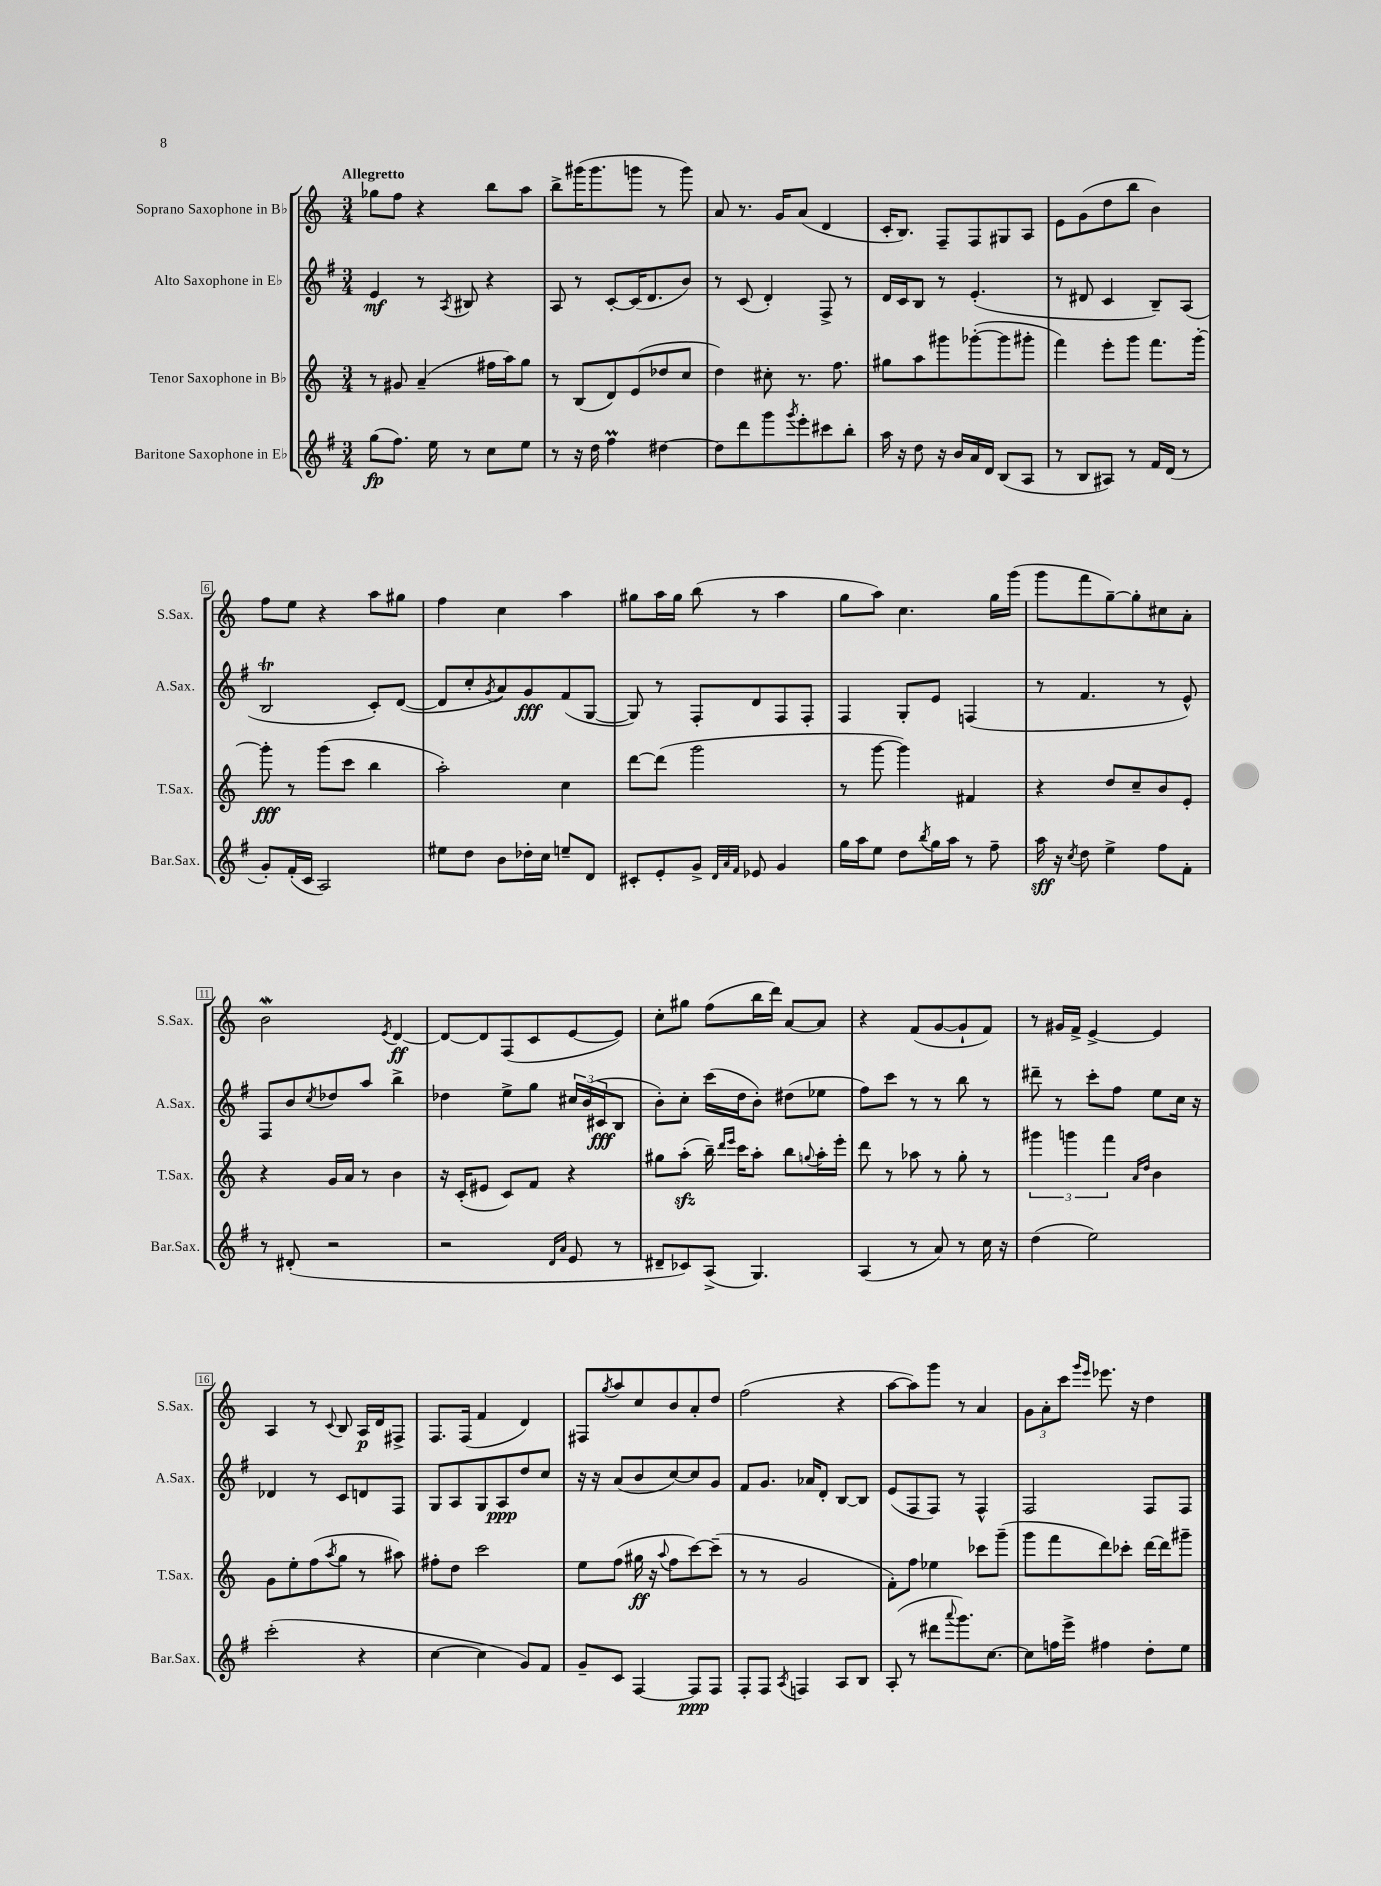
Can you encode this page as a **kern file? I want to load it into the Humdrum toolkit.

**kern	**dynam	**kern	**dynam	**kern	**dynam	**kern	**dynam
*part4	*part4	*part3	*part3	*part2	*part2	*part1	*part1
*staff4	*staff4	*staff3	*staff3	*staff2	*staff2	*staff1	*staff1
*I"Baritone Saxophone in E♭	*	*I"Tenor Saxophone in B♭	*	*I"Alto Saxophone in E♭	*	*I"Soprano Saxophone in B♭	*
*I'Bar.Sax.	*	*I'T.Sax.	*	*I'A.Sax.	*	*I'S.Sax.	*
*clefG2	*	*clefG2	*	*clefG2	*	*clefG2	*
*k[f#]	*	*k[]	*	*k[f#]	*	*k[]	*
*M3/4	*	*M3/4	*	*M3/4	*	*M3/4	*
=1	=1	=1	=1	=1	=1	=1	=1
!	!	!	!	!	!	!LO:TX:a:B:t=Allegretto	!
(8gg\L	fp	8r	.	4e/	mf	8gg-X\L	.
8.ff#\J)	.	8g#X/	.	.	.	8ff\J	.
.	.	(4a~/	.	8r	.	4r	.
16ee\	.	.	.	.	.	.	.
.	.	.	.	8qA/	.	.	.
8r	.	.	.	8B#X/	.	.	.
8cc\L	.	16ff#X\LL	.	4r	.	8bb\L	.
.	.	16aa\J)	.	.	.	.	.
8ee\J	.	8gg\J	.	.	.	8aa\J	.
=2	=2	=2	=2	=2	=2	=2	=2
8r	.	8r	.	8A/	.	8bb^\L	.
16r	.	(8B/L	.	8r	.	(16ggg#X\K	.
16dd\	.	.	.	.	.	8.ggg#\	.
4ff#m\	.	8d/)	.	[8c'/L	.	.	.
.	.	(8e/	.	(16c/K]	.	8gggn\J	.
.	.	.	.	8.d/	.	.	.
[4dd#X\	.	8dd-X/	.	.	.	8r	.
.	.	8cc/J	.	8b/J)	.	8ggg\)	.
=3	=3	=3	=3	=3	=3	=3	=3
8dd#\L]	.	4dd\)	.	8r	.	8a/	.
8ddd\	.	.	.	(8c/	.	8.r	.
8ggg\	.	8cc#X'\	.	4d'/)	.	.	.
.	.	.	.	.	.	16g/KL	.
8qggg/	.	.	.	.	.	.	.
8eee'\	.	8.r	.	.	.	(8a/J	.
8ccc#X\	.	.	.	8F#^/	.	4d/	.
.	.	8.ff\	.	.	.	.	.
8bb'\J	.	.	.	8r	.	.	.
=4	=4	=4	=4	=4	=4	=4	=4
16aa\	.	8gg#X\L	.	16d/LL	.	16c'/KL	.
16r	.	.	.	16c/J	.	8.B/J)	.
8dd\	.	8aa\	.	8B/J	.	.	.
16r	.	8ggg#X\	.	8r	.	8F~/L	.
16b/LL	.	.	.	.	.	.	.
16a/	.	([8ggg-X'\	.	(4.e'/	.	8F/	.
16d/JJ	.	.	.	.	.	.	.
(8B/L	.	8ggg-\]	.	.	.	8G#X/	.
8A/J	.	8ggg#X'\J	.	.	.	8A/J	.
=5	=5	=5	=5	=5	=5	=5	=5
8r	.	4fff\)	.	8r	.	8e\L	.
8B/L	.	.	.	8d#X/	.	(8g\	.
8A#X/J)	.	8eee'\L	.	4c/	.	8dd\	.
8r	.	8ggg\J	.	.	.	8bb\J	.
16f#/LL	.	8.fff\L	.	8B~/L)	.	4b\)	.
(16d/JJ	.	.	.	.	.	.	.
8r	.	.	.	(8A/J	.	.	.
.	.	[16ggg'\Jk	.	.	.	.	.
!!LO:LB:g=z
=6	=6	=6	=6	=6	=6	=6	=6
8g'/L)	.	8ggg'\]	fff	2Bt/	.	8ff\L	.
(16f#'/L	.	8r	.	.	.	8ee\J	.
16c/JJ	.	.	.	.	.	.	.
2A/)	.	(8ggg\L	.	.	.	4r	.
.	.	8ccc\J	.	.	.	.	.
.	.	4bb\	.	8c'/L)	.	8aa\L	.
.	.	.	.	([8d/J	.	8gg#X\J	.
=7	=7	=7	=7	=7	=7	=7	=7
8ee#X\L	.	2aa'\)	.	8d/L]	.	4ff\	.
8dd\J	.	.	.	8cc'/	.	.	.
.	.	.	.	8qg/	.	.	.
8b\L	.	.	.	8a/)	.	4cc\	.
16dd-X'\L	.	.	.	8g/	fff	.	.
16cc\JJ	.	.	.	.	.	.	.
8een~/L	.	4cc\	.	(8f#/	.	4aa\	.
8d/J	.	.	.	[8G/J	.	.	.
=8	=8	=8	=8	=8	=8	=8	=8
8c#X'/L	.	[8ddd\L	.	8G/])	.	8gg#X\L	.
8e'/	.	(8ddd\J]	.	8r	.	16aa\L	.
.	.	.	.	.	.	16gg#\JJ	.
8g^/J	.	2ggg\	.	8F#'/L	.	(8bb\	.
32qqd/LLL	.	.	.	.	.	.	.
32qqa/	.	.	.	.	.	.	.
32qqf#/JJJ	.	.	.	.	.	.	.
8e-X/	.	.	.	8d/	.	8r	.
4g/	.	.	.	8F#/	.	4aa\	.
.	.	.	.	8F#'/J	.	.	.
=9	=9	=9	=9	=9	=9	=9	=9
16gg\LL	.	8r	.	4F#/	.	8gg\L	.
16aa\J	.	.	.	.	.	.	.
8ee\J	.	[8ggg\	.	.	.	8aa\J)	.
8dd\L	.	4ggg\])	.	8G'/L	.	4.cc\	.
8qbb/	.	.	.	.	.	.	.
16gg\L	.	.	.	8e/J	.	.	.
16aa\JJ	.	.	.	.	.	.	.
8r	.	4f#X/	.	(4Fn/	.	.	.
8ff#~\	.	.	.	.	.	16gg\LL	.
.	.	.	.	.	.	(16ggg\JJ	.
=10	=10	=10	=10	=10	=10	=10	=10
16aa\	sff	4r	.	8r	.	8ggg\L	.
16r	.	.	.	.	.	.	.
8qcc/	.	.	.	.	.	.	.
8dd\	.	.	.	4.f#/	.	8fff\	.
4ee^\	.	8dd/L	.	.	.	[8gg~\)	.
.	.	8cc~/	.	.	.	8gg'\]	.
8ff#\L	.	8b/	.	8r	.	8cc#X\	.
8f#'\J	.	8e'/J	.	8e^^/)	.	8a'\J	.
!!LO:LB:g=z
=11	=11	=11	=11	=11	=11	=11	=11
8r	.	4r	.	8F#/L	.	2bW\	.
(8d#X'/	.	.	.	8b/	.	.	.
.	.	.	.	8qcc/	.	.	.
2r	.	16g/LL	.	8dd-X/	.	.	.
.	.	16a/JJ	.	.	.	.	.
.	.	8r	.	8aa/J	.	.	.
.	.	.	.	.	.	8qe/	.
.	.	4b\	.	4bb^\	.	[4d/	ff
=12	=12	=12	=12	=12	=12	=12	=12
2r	.	16r	.	4dd-X\	.	8d/L_	.
.	.	(16c'/KL	.	.	.	.	.
.	.	8e#X/J	.	.	.	8d/]	.
.	.	8c/L)	.	8ee^\L	.	(8F/	.
.	.	8f/J	.	8gg\J	.	8c/	.
16qqd/LL	.	.	.	.	.	.	.
16qqa/JJ	.	.	.	.	.	.	.
8e/	.	4r	.	24cc#X/LL	.	[8e/	.
.	.	.	.	(24b/	.	.	.
.	.	.	.	24c#X/J	fff	.	.
8r	.	.	.	8B/J	.	8e/J])	.
=13	=13	=13	=13	=13	=13	=13	=13
8d#X~/L	.	8gg#X\L	.	8b'\L)	.	8cc'\L	.
8c-X/)	.	(8aazz'\J	.	8cc'\J	.	8gg#X\J	.
(8A^/J	.	16bb~\)	.	(16ccc\LL	.	(8ff\L	.
.	.	16qqddd/LL	.	.	.	.	.
.	.	16qqeee/JJ	.	.	.	.	.
.	.	16ccc\KL	.	16dd\J	.	.	.
4.G/)	.	8aa'\J	.	8b'\J)	.	16bb\L	.
.	.	.	.	.	.	16ddd\JJ)	.
.	.	8bb\L	.	(8dd#X\L	.	[8a/L	.
.	.	8qqggn/	.	.	.	.	.
.	.	16aa'\L	.	8ee-X\J	.	8a/J]	.
.	.	16eee'\JJ	.	.	.	.	.
=14	=14	=14	=14	=14	=14	=14	=14
(4A/	.	8ddd\	.	8ff#\L)	.	4r	.
.	.	8r	.	8ccc\J	.	.	.
8r	.	8aa-X\	.	8r	.	(8f/L	.
8a/)	.	8r	.	8r	.	[8g/	.
8r	.	8gg'\	.	8bb\	.	8g`/]	.
16cc\	.	8r	.	8r	.	8f/J)	.
16r	.	.	.	.	.	.	.
=15	=15	=15	=15	=15	=15	=15	=15
(4dd\	.	6ggg#X\	.	8ddd#X~\	.	8r	.
.	.	.	.	8r	.	16g#X/LL	.
.	.	6gggn\	.	.	.	.	.
.	.	.	.	.	.	16f^/JJ	.
2ee\)	.	.	.	8ccc'\L	.	[4e^/	.
.	.	6fff\	.	.	.	.	.
.	.	.	.	8ff#\J	.	.	.
.	.	16qqa/LL	.	.	.	.	.
.	.	16qqdd/JJ	.	.	.	.	.
.	.	4b\	.	8ee\L	.	4e/]	.
.	.	.	.	16cc\Jk	.	.	.
.	.	.	.	16r	.	.	.
!!LO:LB:g=z
=16	=16	=16	=16	=16	=16	=16	=16
(2ccc'\	.	8g\L	.	4d-X/	.	4A/	.
.	.	8ee'\	.	.	.	.	.
.	.	(8ff\	.	8r	.	8r	.
.	.	8qaa/	.	.	.	8qqc/	.
.	.	8gg\J	.	8c/L	.	8B/	.
4r	.	8r	.	8dn/	.	16A/LL	p
.	.	.	.	.	.	16d/J	.
.	.	8aa#X\)	.	8F#/J	.	8F#X^/J	.
=17	=17	=17	=17	=17	=17	=17	=17
[4cc\	.	8ff#X'\L	.	8G/L	.	8.F/L	.
.	.	8dd\J	.	8A/	.	.	.
.	.	.	.	.	.	(16F/Jk	.
4cc\]	.	2ccc\	.	8G/	.	4f/	.
.	.	.	.	8A/	ppp	.	.
8g/L)	.	.	.	8dd/	.	4d/)	.
8f#/J	.	.	.	8cc/J	.	.	.
=18	=18	=18	=18	=18	=18	=18	=18
8g~/L	.	8ee\L	.	16r	.	8F#X/L	.
.	.	.	.	16r	.	.	.
.	.	.	.	.	.	8qgg/	.
8c/J	.	(8ff\J	.	(8a/L	.	8aa/	.
[4F#/	.	16gg#X\	ff	8b/	.	8cc/	.
.	.	16r	.	.	.	.	.
.	.	8qqaa/	.	.	.	.	.
.	.	8ff\L	.	[8cc/)	.	8b/	.
8F#/L]	ppp	[8ccc\)	.	8cc/]	.	8a'/	.
8F#/J	.	(8ccc~\J]	.	8g/J	.	8dd/J	.
=19	=19	=19	=19	=19	=19	=19	=19
8F#'/L	.	8r	.	8f#/L	.	(2ff\	.
8F#/J	.	8r	.	8.g/J	.	.	.
8qA/	.	.	.	.	.	.	.
4Fn/	.	2g/	.	.	.	.	.
.	.	.	.	16a-X/KL	.	.	.
.	.	.	.	8d'/J	.	.	.
8A/L	.	.	.	[8B/L	.	4r	.
8B/J	.	.	.	8B/J]	.	.	.
=20	=20	=20	=20	=20	=20	=20	=20
(8A'/	.	8f'\L)	.	(8e/L	.	[8aa\L	.
8r	.	8ff\J	.	8F#/	.	8aa\])	.
8ddd#X\L	.	4ee-X\	.	8F#/J)	.	8ggg\J	.
8qqaaa/	.	.	.	.	.	.	.
8.ggg\)	.	.	.	8r	.	8r	.
.	.	8ccc-X\L	.	4F#^^/	.	4a/	.
[8.cc\J	.	.	.	.	.	.	.
.	.	(8ggg~\J	.	.	.	.	.
=21	=21	=21	=21	=21	=21	=21	=21
8cc\L]	.	8ggg\L	.	2F#/	.	12g\L	.
.	.	.	.	.	.	12a'\	.
16ffn\L	.	8fff\	.	.	.	.	.
.	.	.	.	.	.	12ccc\J	.
16eee^\JJ	.	.	.	.	.	.	.
.	.	.	.	.	.	16qqggg/LL	.
.	.	.	.	.	.	16qqeee/JJ	.
4ff#X\	.	8ddd\)	.	.	.	8.eee-X\	.
.	.	8ccc-X'\J	.	.	.	.	.
.	.	.	.	.	.	16r	.
8dd'\L	.	[16ddd\LL	.	8F#/L	.	4dd\	.
.	.	16ddd\J]	.	.	.	.	.
8ee\J	.	8ggg#X~\J	.	8F#/J	.	.	.
==	==	==	==	==	==	==	==
*-	*-	*-	*-	*-	*-	*-	*-
